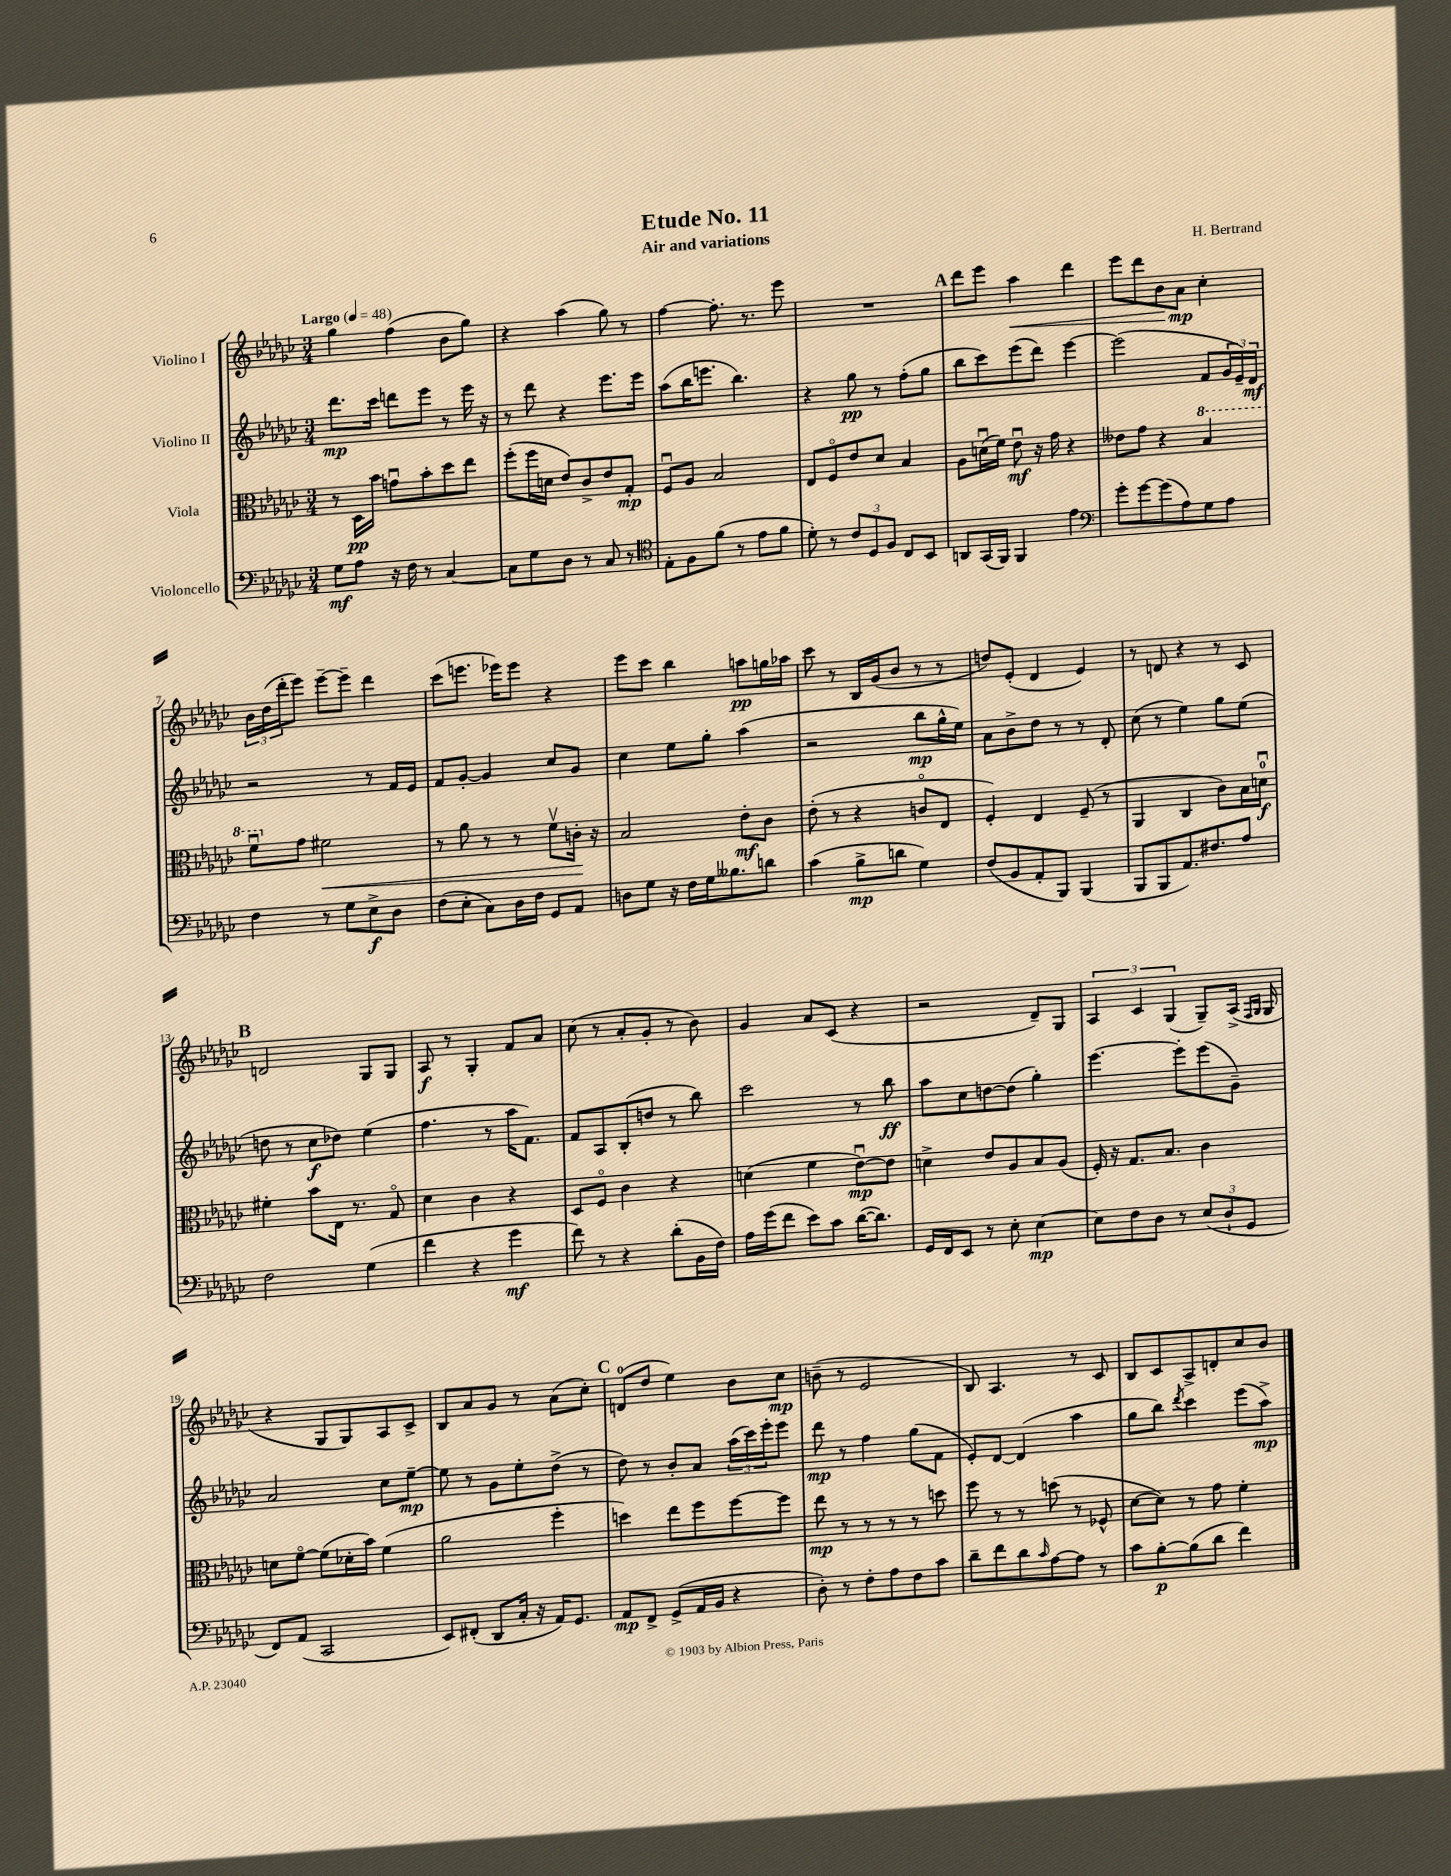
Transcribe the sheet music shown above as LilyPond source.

\header { title = "Etude No. 11" composer = "H. Bertrand" subtitle = "Air and variations" }
<<
\new StaffGroup <<
\new Staff = "s0" \with { instrumentName = "Violino I" } {
    \clef treble \key ges \major \numericTimeSignature \time 3/4 \tempo "Largo" 4 = 48
    ges''4 f''4( bes'8 ges''8) |
    r4 aes''4( ges''8) r8 |
    f''4~ f''8.-. r8. ees'''8 |
    R2. |
    \mark \markup { \bold "A" } des'''8 ees'''8 aes''4\< des'''4 |
    ees'''8 des'''8 bes'8\! aes'8\mp ces''4-. |
    \tuplet 3/2 { bes'16 des''16( des'''16-. } ees'''8) ees'''8~-- ees'''8-- des'''4 |
    ces'''8( e'''8. ees'''16) ees'''8 r4 |
    ees'''8 ces'''8 bes''4 a''8\pp g''16 aes''16 |
    ces'''8 r8 bes16 ges'16( bes'8 r8 r8 |
    d''8) ees'8-.( des'4 ees'4) |
    r8 d'8 r4 r8 ces'8 |
    \mark \markup { \bold "B" } d'2 ges8 ges8 |
    aes8\f r8 ges4-. f'8 aes'8 |
    ces''8( r8 aes'8-. ges'8-. r8 bes'8) |
    ges'4 aes'8 ces'8( r4 |
    r2 des'8--) ges8 |
    \tuplet 3/2 { aes4 ces'4 ges4( } ges8--) aes16->( \grace { f16 ges16 } ges16 |
    r4 ges8 ges8) aes8 ces'8-> |
    bes8 aes'8 ges'8 r8 aes'8( ces''8-.) |
    \mark \markup { \bold "C" } d'8-0( des''8 ees''4) bes'8 ces''8\mp |
    b'8--( r8 ees'2 |
    bes8) aes4. r8 ces'8 |
    bes8 ces'8 aes8-> d'8-. ces''8 bes'8 \bar "|." |
}
\new Staff = "s1" \with { instrumentName = "Violino II" } {
    \clef treble \key ges \major \numericTimeSignature \time 3/4
    des'''8.\mp ces'''16 d'''8 ees'''8 r8 ees'''16 r16 |
    r8 des'''8 r4 ees'''8. ees'''16 |
    aes''8( bes''16 e'''8. bes''4.) |
    r4 ges''8\pp r8 f''8-.( ges''8 |
    \mark \markup { \bold "A" } bes''8 ces'''8) ees'''8( des'''8) ees'''4~ |
    ees'''2( f'8 \tuplet 3/2 { ges'16 ees'16--) des'16\mf } |
    r2 r8 f'16 ees'16 |
    f'8 ges'8~-. ges'4 ces''8 ges'8 |
    ces''4 ees''8 ges''8-. aes''4( |
    r2 bes''8\mp ges''16-^ ees''16) |
    aes'8 bes'8-> des''8 r8 r8 des'8-. |
    ces''8( r8 ees''4) ges''8 ees''8( |
    \mark \markup { \bold "B" } d''8 r8 ces''8\f des''8) ees''4( |
    f''4. r8 aes''16 f'8.) |
    f'8 aes8 bes8-.( d''8 r8 bes''8) |
    ces'''2 r8 bes''8\ff |
    aes''8 ces''8 d''8~ d''8( ges''4-.) |
    ees'''4.~ ees'''8-. ees'''8( ges'8--) |
    aes'2 ces''8 ees''8~--\mp |
    ees''8 r8 ges'8 ees''8-. des''8->( r8 |
    \mark \markup { \bold "C" } des''8) r8 bes'8-. aes'8 \tuplet 3/2 { aes''16( ces'''16) ees'''16-. } ees'''8 |
    des'''8\mp r8 f''4 ges''8( f'8 |
    ees'8-.) des'8~ des'4( aes''4 |
    ges''8 bes''8) \acciaccatura { des'''8 } ces'''4 ees'''8( aes''8->\mp) \bar "|." |
}
\new Staff = "s2" \with { instrumentName = "Viola" } {
    \clef alto \key ges \major \numericTimeSignature \time 3/4
    r8 des16\pp bes'16 g'8\downbow bes'8-. des''8 ees''8 |
    f''8-.( f''16 d'16 ees'8) ces'8-> ees'8 ges8-.\mp |
    f8\downbow aes8 bes2 |
    ees8 f8\flageolet ees'8 des'8 bes4 |
    \mark \markup { \bold "A" } aes8 d'16\downbow( f'16) ees'8\downbow\mf r16 ges'16 r4 |
    eeses'8 ges'8 r4 \ottava #1 bes'4 |
    f''8\downbow \ottava #0 ges'8 fis'2\< |
    r8 aes'8 r8 r8 f'8\upbow c'16-.\! r16 |
    bes2 ees'8-.\mf ces'8 |
    ees'8-.( r8 r4 c'8\flageolet ees8 |
    f4-.) ees4 f8--( r8 |
    aes,4 ces4 ces'8) bes16 d'16-0\downbow\f |
    \mark \markup { \bold "B" } fis'4-. bes'8 ees16 r8. ges8\flageolet |
    des'4 ces'4 r4 |
    des8 f8\flageolet ces'4 r4 |
    d'4( f'4 ees'8~\downbow\mp) ees'8 |
    d'4-> ees'8 aes8 bes8 aes8( |
    f16-.) r16 ges8. bes8. ces'4 |
    d'8 f'8~\flageolet f'8( des'16-. bes'16) f'4( |
    aes'2 f''4-. |
    \mark \markup { \bold "C" } d''4) ees''8 f''8 f''8~ f''8 |
    ees''8\mp r8 r8 r8 r8 d''8 |
    f''8 r8 r8 d''8( r8 fes8-^ |
    des'8~ des'8) r8 ges'8 f'4-. \bar "|." |
}
\new Staff = "s3" \with { instrumentName = "Violoncello" } {
    \clef bass \key ges \major \numericTimeSignature \time 3/4
    ges8\mf aes8 r16 f16 r8 ces4~ |
    ces8 ges8 des8 r8 ces8 r8 |
    \clef tenor ees8-. f8 f'8( r8 ees'8 f'8 |
    des'8-.) r8 \tuplet 3/2 { ces'8 des8 f8 } ces8 bes,8 |
    \mark \markup { \bold "A" } a,8 ges,16( f,16) f,4 ees'4 |
    \clef bass ges'8-. ges'8~ ges'8( aes8) ges8 aes8 |
    f4 r8 ges8 ees8->\f des8 |
    f8( ees8-. ces8) des16 f16 ges,8 aes,8 |
    d8 ges8 r16 f16 ges16 beses8. d'8 |
    ces'4( bes8->\mp d'8 ges4) |
    f8( bes,8 aes,8-. bes,,8) bes,,4( |
    bes,,8 bes,,8 aes,8.) fis8. aes8 |
    \mark \markup { \bold "B" } f2 ges4( |
    f'4 r4 ges'4\mf |
    f'8) r8 r4 des'8-.( bes,16 f16) |
    aes16 ges'16( f'8 ees'8) ces'8 des'16~( des'8.) |
    ges,16 f,16 ees,8 r8 ees8-. ees4~\mp |
    ees8 f8 des8 r8 \tuplet 3/2 { ees8( des8-! ges,8 } |
    f,8) aes,8( ces,2 |
    ees,8) fis,8-.( des,8 ces16-. r16 aes,16) ges,8. |
    \mark \markup { \bold "C" } aes,8\mp f,8-> ges,8->( aes,16 bes,16 r4 |
    des8-.) r8 f8-. aes8 f8 ces'8 |
    des'8-- f'8 des'8 \grace { ces'16 } aes8~ aes8 r8 |
    ces'8 bes8~-.\p bes8( des'8 f'4) \bar "|." |
}
>>
>>
